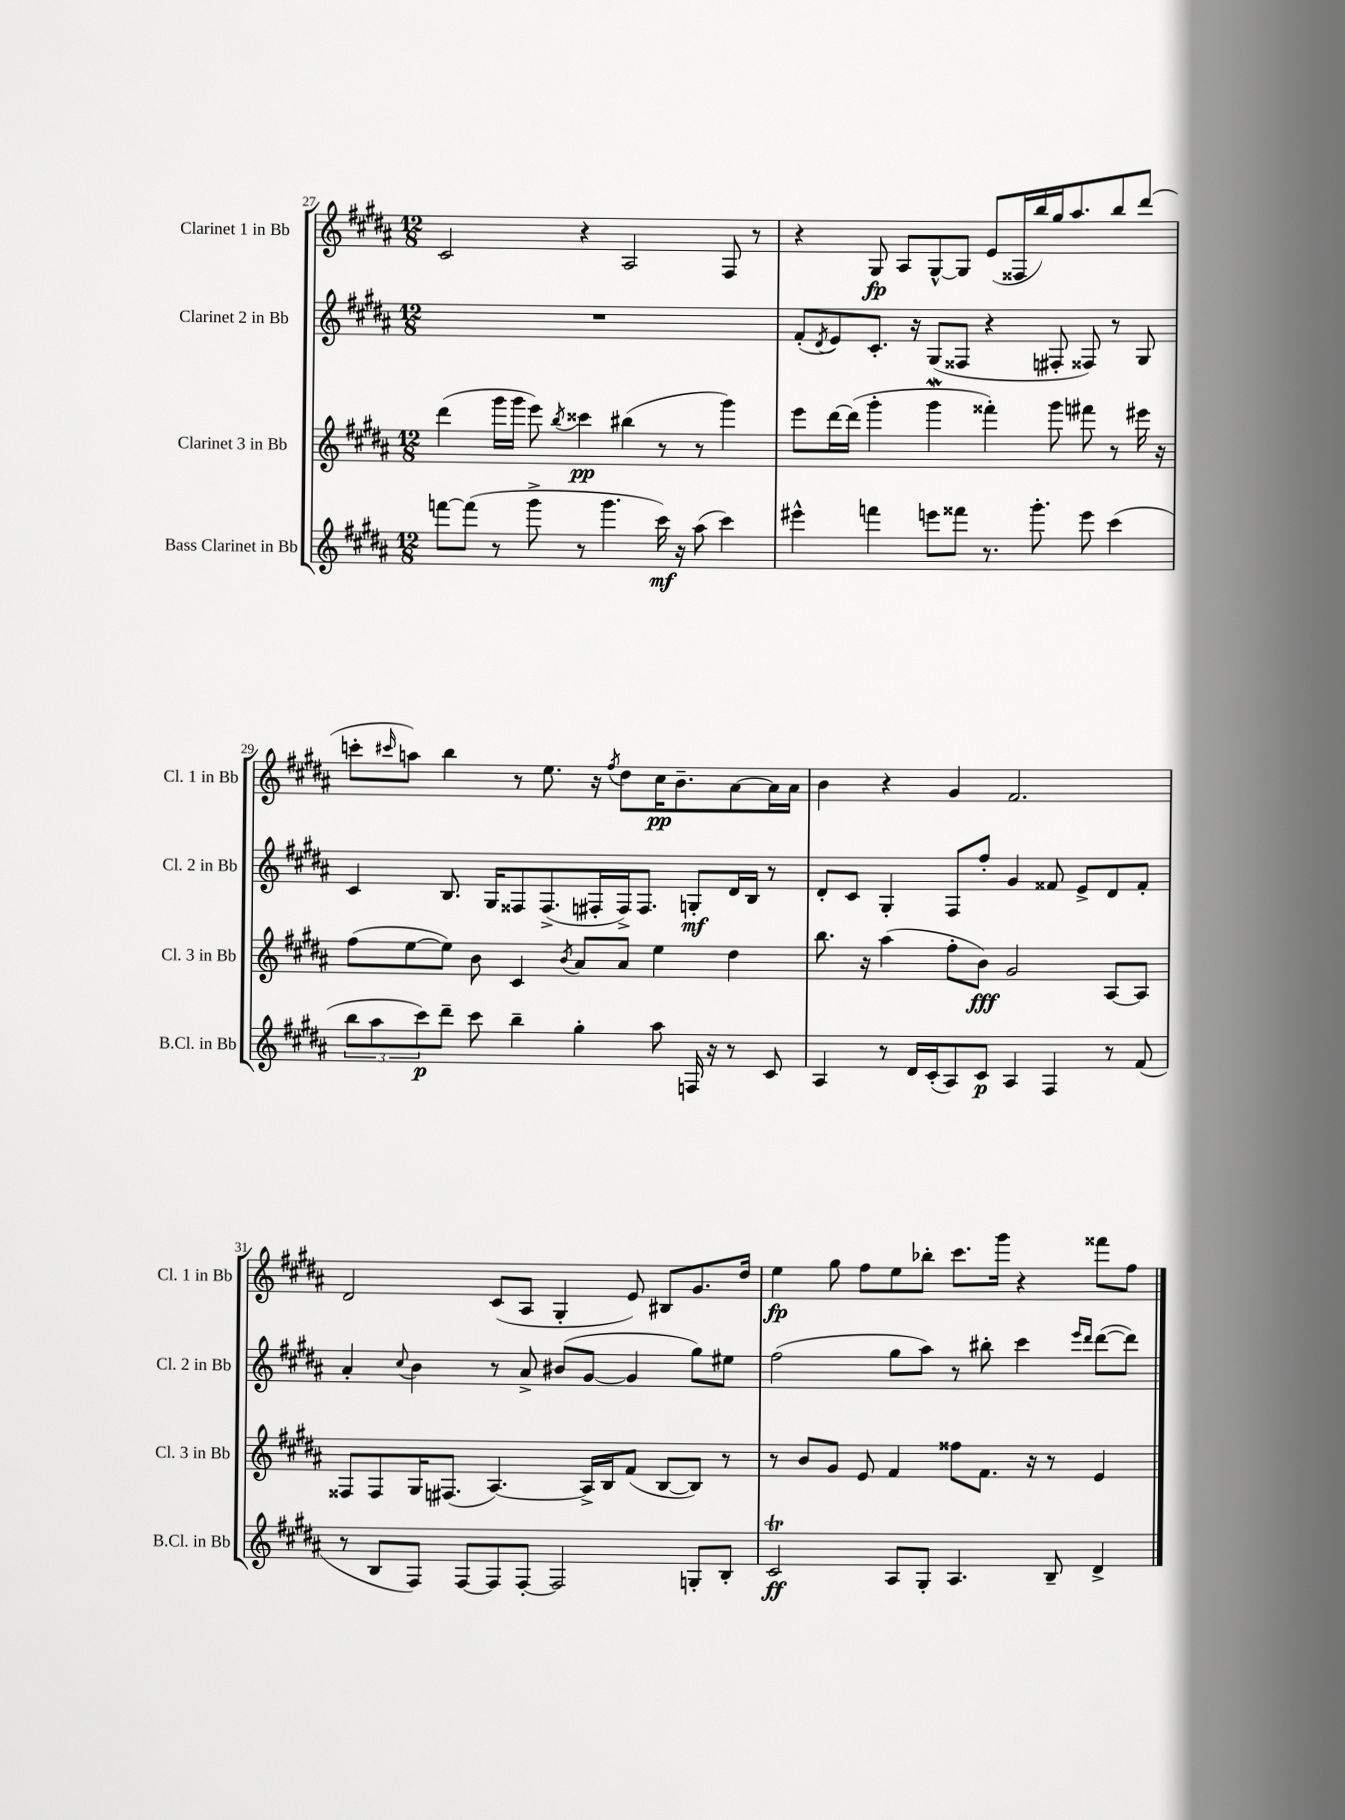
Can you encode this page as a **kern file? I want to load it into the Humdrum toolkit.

**kern	**dynam	**kern	**dynam	**kern	**dynam	**kern	**dynam
*part4	*part4	*part3	*part3	*part2	*part2	*part1	*part1
*staff4	*staff4	*staff3	*staff3	*staff2	*staff2	*staff1	*staff1
*I"Bass Clarinet in Bb	*	*I"Clarinet 3 in Bb	*	*I"Clarinet 2 in Bb	*	*I"Clarinet 1 in Bb	*
*I'B.Cl. in Bb	*	*I'Cl. 3 in Bb	*	*I'Cl. 2 in Bb	*	*I'Cl. 1 in Bb	*
*clefG2	*	*clefG2	*	*clefG2	*	*clefG2	*
*k[f#c#g#d#a#]	*	*k[f#c#g#d#a#]	*	*k[f#c#g#d#a#]	*	*k[f#c#g#d#a#]	*
*M12/8	*	*M12/8	*	*M12/8	*	*M12/8	*
=27	=27	=27	=27	=27	=27	=27	=27
[8fffn\L	.	(4ddd#\	.	1.r	.	2c#/	.
(8fff\J]	.	.	.	.	.	.	.
8r	.	16ggg#\LL	.	.	.	.	.
.	.	16ggg#\JJ	.	.	.	.	.
8ggg#^\	.	8eee\)	.	.	.	.	.
.	.	8qbb/	.	.	.	.	.
8r	.	4ccc##X\	pp	.	.	4r	.
4.ggg#\	.	.	.	.	.	.	.
.	.	(4bb#X\	.	.	.	2A#/	.
16ccc#\)	mf	8r	.	.	.	.	.
16r	.	.	.	.	.	.	.
(8aa#\	.	8r	.	.	.	.	.
4ccc#\)	.	4ggg#\)	.	.	.	8F#/	.
.	.	.	.	.	.	8r	.
=28	=28	=28	=28	=28	=28	=28	=28
4eee#X^^\	.	8eee\L	.	(8f#'/L	.	4r	.
.	.	.	.	8qd#/	.	.	.
.	.	[16ddd#\L	.	8e/)	.	.	.
.	.	(16ddd#\JJ]	.	.	.	.	.
4fffn\	.	4ggg#'\	.	8.c#'/J	.	8G#/	fp
.	.	.	.	.	.	8A#/L	.
.	.	.	.	16r	.	.	.
8eeen\L	.	4ggg#W\	.	(8G#/L	.	[8G#^^/	.
8fff##X\J	.	.	.	8F##X/J	.	8G#/J]	.
8.r	.	4fff##X'\)	.	4r	.	(8e/L	.
.	.	.	.	.	.	16F##X/L	.
8.ggg#'\	.	.	.	.	.	16bb/)	.
.	.	8ggg#\	.	8F#X'/	.	16gg#/J	.
.	.	.	.	.	.	8.aa#/	.
8eee\	.	8fff#X\	.	8F##X/)	.	.	.
(4ccc#\	.	8r	.	8r	.	8bb/	.
.	.	16eee#X\	.	8G#/	.	(8ddd#/J	.
.	.	16r	.	.	.	.	.
!!LO:LB:g=z
=29	=29	=29	=29	=29	=29	=29	=29
12bb\L	.	(8ff#\L	.	4c#/	.	8cccn'\L	.
12aa#\	.	.	.	.	.	.	.
.	.	.	.	.	.	16qqccc#X/	.
.	.	[8ee\	.	.	.	8aan\J)	.
12ccc#\)	p	.	.	.	.	.	.
8ddd#~\J	.	8ee\J])	.	8.B/	.	4bb\	.
8ccc#\	.	8b\	.	.	.	.	.
.	.	.	.	16G#/KL	.	.	.
4bb~\	.	4c#/	.	8F##X/	.	8r	.
.	.	.	.	(8.F##^/	.	8.ee\	.
.	.	8qb/	.	.	.	.	.
4gg#'\	.	8a#/L	.	.	.	.	.
.	.	.	.	16F#X'/L	.	16r	.
.	.	.	.	.	.	8qff#/	.
.	.	8a#/J	.	16F#^/J)	.	8dd#\L	.
.	.	.	.	8.F#/J	.	.	.
8aa#\	.	4ee\	.	.	.	16cc#\K	pp
.	.	.	.	.	.	8.b~\	.
16Fn/	.	.	.	8Gn'/L	mf	.	.
16r	.	.	.	.	.	.	.
8r	.	4dd#\	.	16d#/L	.	[8a#\	.
.	.	.	.	16B/JJ	.	.	.
8c#/	.	.	.	8r	.	16a#\L]	.
.	.	.	.	.	.	16a#\JJ	.
=30	=30	=30	=30	=30	=30	=30	=30
4A#/	.	8.bb\	.	8d#'/L	.	4b\	.
.	.	.	.	8c#/J	.	.	.
.	.	16r	.	.	.	.	.
8r	.	(4aa#\	.	4G#'/	.	4r	.
16d#/LL	.	.	.	.	.	.	.
(16c#'/J	.	.	.	.	.	.	.
8A#/)	.	8ff#'\L	.	8F#/L	.	4g#/	.
8c#/J	p	8b\J)	fff	8ff#'/J	.	.	.
4A#/	.	2g#/	.	4g#/	.	2.f#/	.
4F#/	.	.	.	8f##X/	.	.	.
.	.	.	.	8e^/L	.	.	.
8r	.	[8A#/L	.	8d#/	.	.	.
(8f#/	.	8A#/J]	.	8f##'/J	.	.	.
!!LO:LB:g=z
=31	=31	=31	=31	=31	=31	=31	=31
8r	.	8F##X/L	.	4a#'/	.	2d#/	.
8B/L	.	8F##/	.	.	.	.	.
.	.	.	.	8qqcc#/	.	.	.
8F#/J)	.	16G#/K	.	4b\	.	.	.
.	.	(8.F#X/J	.	.	.	.	.
[8F#/L	.	.	.	.	.	.	.
8F#/]	.	[4.A#/)	.	8r	.	(8c#/L	.
[8F#'/J	.	.	.	8a#^/	.	8A#/J	.
2F#/]	.	.	.	(8b#X/L	.	4G#'/	.
.	.	16A#^/LL]	.	[8g#/J	.	.	.
.	.	16B/J	.	.	.	.	.
.	.	(8f#/J	.	4g#/]	.	8e/)	.
.	.	[8B/L	.	.	.	8B#X/L	.
8Gn'/L	.	8B/J])	.	8gg#\L)	.	8.g#/	.
8B'/J	.	8r	.	8ee#X\J	.	.	.
.	.	.	.	.	.	16dd#/Jk	.
=32	=32	=32	=32	=32	=32	=32	=32
2c#T/	ff	8r	.	(2ff#\	.	4ee\	fp
.	.	8b/L	.	.	.	.	.
.	.	8g#/J	.	.	.	8gg#\	.
.	.	8e/	.	.	.	8ff#\L	.
8A#/L	.	4f#/	.	8gg#\L	.	8ee\	.
8G#'/J	.	.	.	8aa#\J)	.	8bb-X'\J	.
4.A#/	.	8ff##X\L	.	8r	.	8.ccc#\L	.
.	.	8.f#\J	.	8bb#X'\	.	.	.
.	.	.	.	.	.	16ggg#\Jk	.
.	.	.	.	4ccc#\	.	4r	.
.	.	16r	.	.	.	.	.
8B~/	.	8r	.	.	.	.	.
.	.	.	.	16qqeee/LL	.	.	.
.	.	.	.	16qqddd#/JJ	.	.	.
4d#^/	.	4e/	.	([8ddd#\L	.	8fff##X\L	.
.	.	.	.	8ddd#\J])	.	8ff#\J	.
==	==	==	==	==	==	==	==
*-	*-	*-	*-	*-	*-	*-	*-
